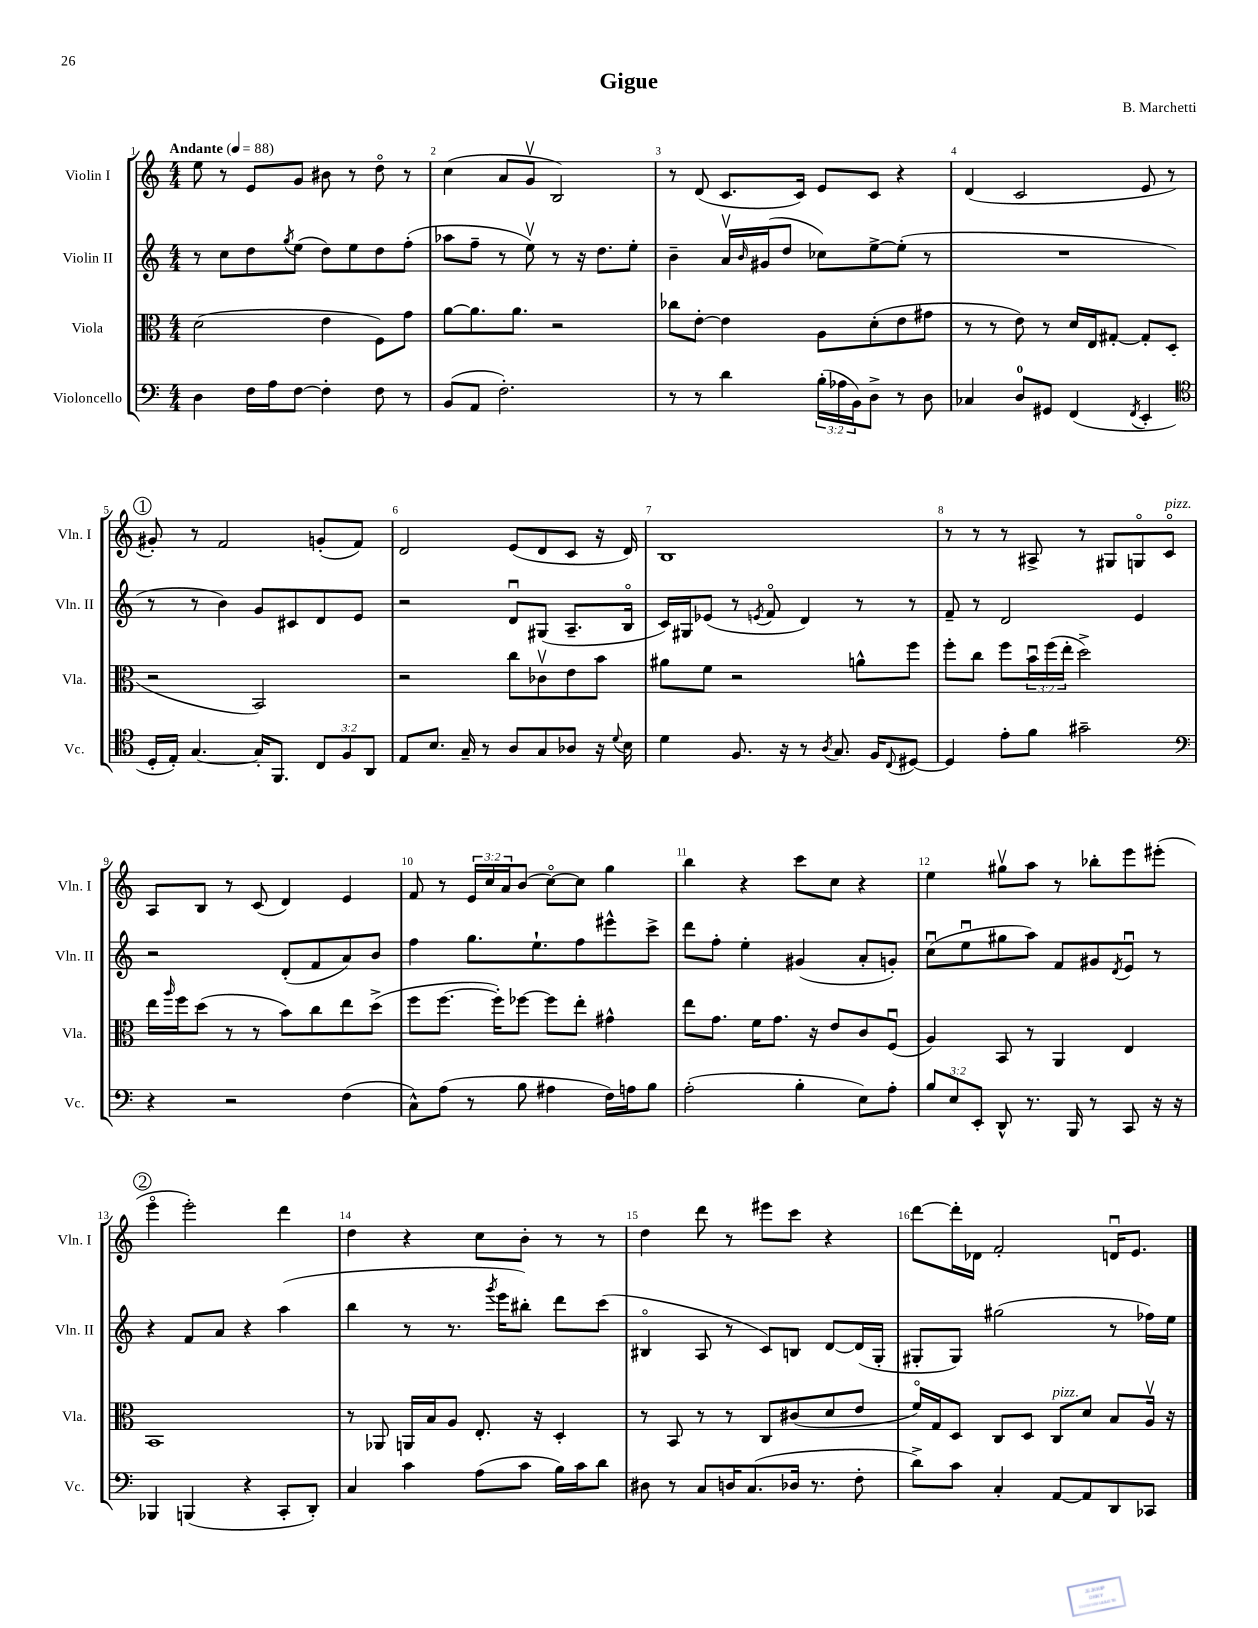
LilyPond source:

\header { title = "Gigue" composer = "B. Marchetti" }
<<
\new StaffGroup <<
\new Staff = "s0" \with { instrumentName = "Violin I" shortInstrumentName = "Vln. I" } {
    \clef treble \key c \major \numericTimeSignature \time 4/4 \override Staff.TupletNumber.text = #tuplet-number::calc-fraction-text \tempo "Andante" 4 = 88
    e''8 r8 e'8 g'8 bis'8 r8 d''8\flageolet r8 |
    c''4( a'8 g'8\upbow b2) |
    r8 d'8( c'8. c'16) e'8 c'8 r4 |
    d'4( c'2 e'8 r8 |
    \mark \markup { \circle "1" } gis'8-.) r8 f'2 g'8-.( f'8) |
    d'2 e'8( d'8 c'8 r16 d'16) |
    b1 |
    r8 r8 r8 ais8-> r8 gis8 g8\flageolet c'8\flageolet^\markup { \italic "pizz." } |
    a8 b8 r8 c'8( d'4) e'4 |
    f'8 r8 \tuplet 3/2 { e'16 c''16 a'16 } b'8( c''8~\flageolet) c''8 g''4 |
    b''4 r4 c'''8 c''8 r4 |
    e''4 gis''8\upbow a''8 r8 bes''8-. e'''8 eis'''8-.( |
    \mark \markup { \circle "2" } e'''4\flageolet e'''2-.) d'''4 |
    d''4 r4 c''8 b'8-. r8 r8 |
    d''4 d'''8 r8 eis'''8 c'''8 r4 |
    d'''8~ d'''16-. des'16 f'2-. d'16\downbow e'8. \bar "|." |
}
\new Staff = "s1" \with { instrumentName = "Violin II" shortInstrumentName = "Vln. II" } {
    \clef treble \key c \major \numericTimeSignature \time 4/4
    r8 c''8 d''8 \acciaccatura { g''8 } e''8( d''8) e''8 d''8 f''8-.( |
    aes''8 f''8-- r8 e''8\upbow) r8 r16 d''8. e''8-. |
    b'4-- a'16\upbow \grace { b'16 } gis'16( d''8 ces''8) e''8~-> e''8-.( r8 |
    R1 |
    \mark \markup { \circle "1" } r8 r8 b'4) g'8 cis'8 d'8 e'8 |
    r2 d'8\downbow gis8( a8.-- b16\flageolet |
    c'16) gis16 ees'8( r8 \acciaccatura { e'8 } f'8\flageolet d'4) r8 r8 |
    f'8-- r8 d'2 e'4 |
    r2 d'8-.( f'8 a'8) b'8 |
    f''4 g''8. e''8.-! f''8 eis'''8-^ c'''8-> |
    d'''8 f''8-. e''4-. gis'4( a'8-. g'8-.) |
    c''8\downbow( e''8\downbow gis''8 a''8) f'8 gis'8 \acciaccatura { d'8 } e'8\downbow r8 |
    \mark \markup { \circle "2" } r4 f'8 a'8 r4 a''4( |
    b''4 r8 r8. \acciaccatura { g'''8 } e'''16 bis''8-.) d'''8 c'''8( |
    bis4\flageolet a8 r8 c'8) b8 d'8~ d'16( g16-. |
    gis8-. gis8) gis''2( r8 fes''16) e''16 \bar "|." |
}
\new Staff = "s2" \with { instrumentName = "Viola" shortInstrumentName = "Vla." } {
    \clef alto \key c \major \numericTimeSignature \time 4/4 \override Staff.TupletNumber.text = #tuplet-number::calc-fraction-text
    d'2( e'4 f8) g'8 |
    a'8~ a'8. a'8. r2 |
    ces''8 e'8~-. e'4 a8 d'8-.( e'8 gis'8 |
    r8 r8 e'8) r8 d'16 e16 gis8~-. gis8-. d8( |
    \mark \markup { \circle "1" } r2 b,2) |
    r2 c''8 ces'8\upbow e'8 b'8 |
    ais'8 f'8 r2 a'8-^ f''8 |
    f''8-. c''8 f''8 \tuplet 3/2 { b'16\downbow f''16( e''16-. } d''2->) |
    e''16 \grace { a''16 } f''16 d''8( r8 r8 b'8) c''8 e''8 d''8->( |
    f''8 f''8.~ f''16-.) fes''8~ fes''8 e''8-. gis'4-^ |
    e''8 g'8. f'16 g'8. r16 e'8 c'8 f8\downbow( |
    a4) b,8 r8 a,4 e4 |
    \mark \markup { \circle "2" } b,1 |
    r8 aes,8 a,16 b16 a8 e8.-. r16 d4-. |
    r8 b,8 r8 r8 c8 cis'8( d'8 e'8 |
    f'16\flageolet) g16 d8 c8 d8 c8^\markup { \italic "pizz." } d'8 b8 a16\upbow r16 \bar "|." |
}
\new Staff = "s3" \with { instrumentName = "Violoncello" shortInstrumentName = "Vc." } {
    \clef bass \key c \major \numericTimeSignature \time 4/4 \override Staff.TupletNumber.text = #tuplet-number::calc-fraction-text
    d4 f16 a16 f8~ f4-. f8 r8 |
    b,8( a,8 f2.-.) |
    r8 r8 d'4 \tuplet 3/2 { b16-.( aes16 b,16) } d8-> r8 d8 |
    ces4 d8-0 gis,8 f,4( \acciaccatura { f,8 } e,4-. |
    \mark \markup { \circle "1" } \clef tenor d16-. e16-.) g4.~ g16-. f,8. \tuplet 3/2 { c8 f8 a,8 } |
    e8 b8. g16-- r8 a8 g8 aes8 r16 \appoggiatura { d'8 } b16 |
    d'4 f8. r16 r8 \acciaccatura { a8 } g8. f16 \appoggiatura { c8 } dis8~ |
    dis4 e'8-. f'8 gis'2-- |
    \clef bass r4 r2 f4( |
    c8-^) a8( r8 b8 ais4 f16) a16 b8 |
    a2-.( b4-. e8) a8-. |
    \tuplet 3/2 { b8 e8 e,8-. } d,8-^ r8. b,,16 r8 c,8 r16 r16 |
    \mark \markup { \circle "2" } bes,,4 b,,4( r4 c,8-. d,8-.) |
    c4 c'4 a8( c'8 b16) c'16 d'8 |
    dis8 r8 c8 d16 c8.( des16 r8. f8-. |
    d'8->) c'8 c4-. a,8~ a,8 d,8 ces,8 \bar "|." |
}
>>
>>
\layout { \context { \Score \override BarNumber.break-visibility = ##(#f #t #t) barNumberVisibility = #all-bar-numbers-visible } }
